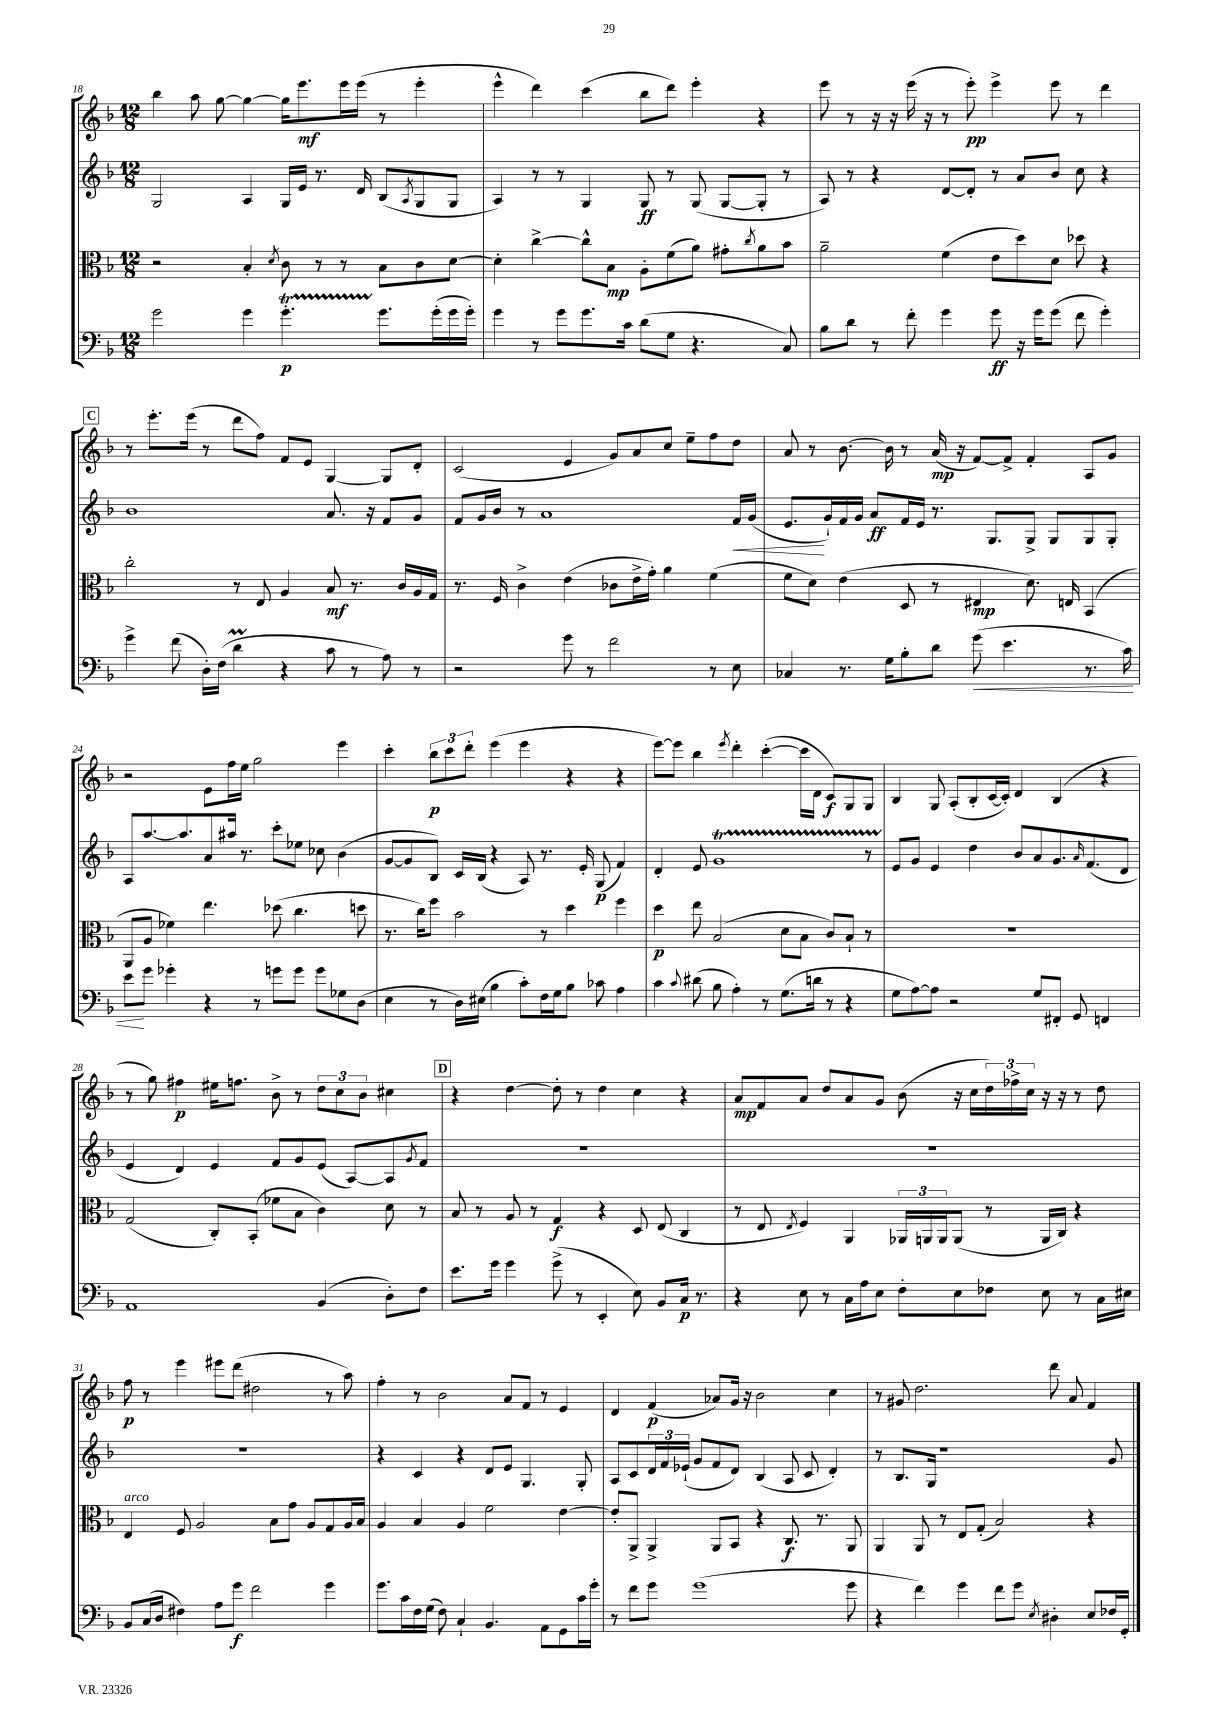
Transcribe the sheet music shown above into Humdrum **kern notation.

**kern	**dynam	**kern	**dynam	**kern	**dynam	**kern	**dynam
*part4	*part4	*part3	*part3	*part2	*part2	*part1	*part1
*staff4	*staff4	*staff3	*staff3	*staff2	*staff2	*staff1	*staff1
*clefF4	*	*clefC3	*	*clefG2	*	*clefG2	*
*k[b-]	*	*k[b-]	*	*k[b-]	*	*k[b-]	*
*M12/8	*	*M12/8	*	*M12/8	*	*M12/8	*
=18	=18	=18	=18	=18	=18	=18	=18
2g\	.	2r	.	2G/	.	4bb-\	.
.	.	.	.	.	.	8aa\	.
.	.	.	.	.	.	[8gg\	.
4g\	.	4B-'/	.	4A/	.	4gg\_	.
.	.	8qd/	.	.	.	.	.
4.gT'\	p	8c\	.	16G/LL	.	16gg\KL]	.
.	.	.	.	16e/JJ	.	8.eee\	mf
.	.	8r	.	8.r	.	.	.
.	.	8r	.	.	.	16eee\L	.
.	.	.	.	16d/	.	(16eee\JJ	.
8.g\L	.	8B-\L	.	(8B-/L	.	8r	.
.	.	.	.	8qA/	.	.	.
.	.	8c\	.	8G/	.	4eee'\	.
(16g'\L	.	.	.	.	.	.	.
16g\	.	[8d\J	.	8G/J	.	.	.
16g'\JJ)	.	.	.	.	.	.	.
=19	=19	=19	=19	=19	=19	=19	=19
4g\	.	4d'\]	.	4A/)	.	4eee^^\	.
8r	.	[4cc^\	.	8r	.	4ddd\)	.
8g\L	.	.	.	8r	.	.	.
8.g\	.	8cc^^\L]	.	4G/	.	(4ccc\	.
.	.	8B-\J	mp	.	.	.	.
16c\Jk	.	.	.	.	.	.	.
(8d\L	.	8A'\L	.	8G/	ff	8bb-\L	.
8G\J	.	(8f\	.	8r	.	8ddd\J)	.
4.r	.	8a\J)	.	(8G/	.	4eee'\	.
.	.	8g#X'\L	.	[8G/L	.	.	.
.	.	8qcc/	.	.	.	.	.
.	.	8a\	.	8G'/J]	.	4r	.
8C/)	.	8b-\J	.	8r	.	.	.
=20	=20	=20	=20	=20	=20	=20	=20
8B-\L	.	2a~\	.	8A/)	.	8eee\	.
8d\J	.	.	.	8r	.	8r	.
8r	.	.	.	4r	.	16r	.
.	.	.	.	.	.	16r	.
8f'\	.	.	.	.	.	(16eee\	.
.	.	.	.	.	.	16r	.
4g\	.	(4f\	.	[8d/L	.	8r	.
.	.	.	.	8d'/J]	.	8eee'\)	pp
8g\	ff	8e\L	.	8r	.	4eee^\	.
16r	.	8dd\)	.	8a/L	.	.	.
16g\KL	.	.	.	.	.	.	.
(8g\J	.	8d\J	.	8b-/J	.	8eee\	.
8f\	.	8dd-X\	.	8cc\	.	8r	.
4g'\)	.	4r	.	4r	.	4ddd\	.
!!LO:LB:g=z
!!LO:REH:place=s1:t=C
=21	=21	=21	=21	=21	=21	=21	=21
4g^\	.	2cc'\	.	1b-	.	8r	.
.	.	.	.	.	.	8.eee'\L	.
(8f\	.	.	.	.	.	.	.
.	.	.	.	.	.	(16eee\Jk	.
16D'\LL)	.	.	.	.	.	8r	.
(16F\JJ	.	.	.	.	.	.	.
4dM\	.	8r	.	.	.	8ddd\L	.
.	.	8E/	.	.	.	8ff\J)	.
4r	.	4A/	.	.	.	8f/L	.
.	.	.	.	.	.	8e/J	.
8c\	.	8B-/	mf	8.a/	.	[4G/	.
8r	.	8.r	.	.	.	.	.
.	.	.	.	16r	.	.	.
8A\)	.	.	.	8f/L	.	8G/L]	.
.	.	16c/LL	.	.	.	.	.
8r	.	16A/	.	8g/J	.	8d'/J	.
.	.	16G/JJ	.	.	.	.	.
=22	=22	=22	=22	=22	=22	=22	=22
2r	.	8.r	.	8f/L	.	(2c/	.
.	.	.	.	16g/L	.	.	.
.	.	16F/	.	16b-/JJ	.	.	.
.	.	4c^\	.	8r	.	.	.
.	.	.	.	1a	.	.	.
8g\	.	(4e\	.	.	.	4e/	.
8r	.	.	.	.	.	.	.
2f\	.	8c-X\L	.	.	.	8g/L)	.
.	.	16e^\L	.	.	.	8a/	.
.	.	16g'\JJ)	.	.	.	.	.
.	.	4a\	.	.	.	8cc/J	.
.	.	.	.	.	.	8ee~\L	.
8r	.	(4f\	.	.	.	8ff\	.
!	!	!	!	!	!LO:HP:b	!	!
8E\	.	.	.	16f/LL	<	8dd\J	.
.	.	.	.	(16g/JJ	.	.	.
=23	=23	=23	=23	=23	=23	=23	=23
4C-X/	.	8f\L	.	8.e/L	.	8a/	.
.	.	8d\J)	.	.	.	8r	.
.	.	.	.	16g`/L)	[	.	.
8.r	.	(4e\	.	16f/	.	[8.b-\	.
.	.	.	.	16g/JJ	.	.	.
.	.	.	.	8a/L	ff	.	.
16G\KL	.	.	.	.	.	16b-\]	.
8B-'\	.	8D/	.	16f/L	.	8r	.
.	.	.	.	16e/JJ	.	.	.
8d\J	.	8r	.	8.r	.	(16a/	mp
.	.	.	.	.	.	16r	.
!	!LO:HP:b	!	!	!	!	!	!
(8g\	<	4E#X/	mp	.	.	[8f/L)	.
.	.	.	.	8.G/L	.	.	.
4.e\	.	.	.	.	.	8f^/J]	.
.	.	8.d\)	.	8G^/J	.	4f'/	.
.	.	.	.	8G/L	.	.	.
.	.	16En/	.	.	.	.	.
8.r	.	(4BB-/	.	8G/	.	8A/L	.
.	.	.	.	8G'/J	.	8g/J	.
16c\)	.	.	.	.	.	.	.
!!LO:LB:g=z
=24	=24	=24	=24	=24	=24	=24	=24
8e\L	.	8AA/L	.	8A/L	.	2r	.
8g\J	[	8A/J	.	[8.aa/	.	.	.
4g-X'\	.	4f-X\)	.	.	.	.	.
.	.	.	.	8.aa/]	.	.	.
4r	.	4.ee\	.	8a/	.	8e\L	.
.	.	.	.	16aa#X/Jk	.	16ff\L	.
.	.	.	.	8.r	.	16ee\JJ	.
8r	.	.	.	.	.	2gg\	.
8gn\L	.	(8dd-X\	.	8ccc'\L	.	.	.
8g\J	.	4.cc\	.	8ee-X\J	.	.	.
8g\L	.	.	.	8cc-X\	.	.	.
8G-X\	.	.	.	(4b-\	.	4eee\	.
(8D\J	.	8ddn\	.	.	.	.	.
=25	=25	=25	=25	=25	=25	=25	=25
4E\	.	8.r	.	[8g/L	.	4ccc'\	.
.	.	.	.	8g/]	.	.	.
.	.	16cc\KL)	.	.	.	.	.
8r	.	8ff\J	.	8B-/J)	.	12bb-\L	p
.	.	.	.	.	.	12ccc\	.
16D\LL)	.	2b-\	.	16c/LL	.	.	.
.	.	.	.	.	.	12ddd'\J	.
(16E#X\JJ	.	.	.	(16B-/JJ	.	.	.
4B-\	.	.	.	4r	.	(4eee\	.
8c'\L)	.	.	.	8A/)	.	4eee\	.
16F\L	.	8r	.	8.r	.	.	.
16G\J	.	.	.	.	.	.	.
8B-\J	.	4dd\	.	.	.	4r	.
.	.	.	.	16e'/	.	.	.
8c-X\	.	.	.	(8G/	p	.	.
4A\	.	4ff\	.	4f/)	.	4r	.
=26	=26	=26	=26	=26	=26	=26	=26
4c\	.	4dd\	p	4d'/	.	[8eee\L)	.
.	.	.	.	.	.	8eee\J]	.
8qqc/	.	.	.	.	.	.	.
(8d#X\	.	8ee\	.	8e/	.	4bb-\	.
8B-\	.	(2B-/	.	1gT	.	.	.
.	.	.	.	.	.	8qeee/	.
4A'\)	.	.	.	.	.	4ddd'\	.
8r	.	.	.	.	.	([4ccc'\	.
(8.G\L	.	8d\L	.	.	.	.	.
.	.	8B-\J	.	.	.	16ccc\LL]	.
16dn\Jk	.	.	.	.	.	16d\JJ	.
8r	.	8c/L)	.	.	.	8c/L)	f
4r	.	8B-`/J	.	.	.	8G/	.
.	.	8r	.	8r	.	8G/J	.
=27	=27	=27	=27	=27	=27	=27	=27
8G\L	.	1.r	.	8e/L	.	4B-/	.
[8A\)	.	.	.	8g/J	.	.	.
8A\J]	.	.	.	4e/	.	8G/	.
2r	.	.	.	.	.	(8A'/L	.
.	.	.	.	4dd\	.	8B-'/	.
.	.	.	.	.	.	[16c/L	.
.	.	.	.	.	.	16c'/JJ])	.
.	.	.	.	8b-/L	.	4d/	.
8G/L	.	.	.	8a/	.	.	.
8FF#X'/J	.	.	.	8.g/	.	(4B-/	.
8GG/	.	.	.	.	.	.	.
.	.	.	.	16qqa/	.	.	.
.	.	.	.	(8.f/	.	.	.
4FFn/	.	.	.	.	.	4r	.
.	.	.	.	8d/J	.	.	.
!!LO:LB:g=z
=28	=28	=28	=28	=28	=28	=28	=28
1AA	.	(2G/	.	4e/	.	8r	.
.	.	.	.	.	.	8gg\)	.
.	.	.	.	4d/)	.	4ff#X\	p
.	.	8C'/L)	.	4e/	.	16ee#X\KL	.
.	.	.	.	.	.	8.ffn\J	.
.	.	(8BB-'/J	.	.	.	.	.
.	.	8f-X\L	.	8f/L	.	8b-^\	.
.	.	8B-\J	.	8g/	.	8r	.
(4BB-/	.	4c\)	.	(8e/J	.	12dd\L	.
.	.	.	.	.	.	12cc\	.
.	.	.	.	[8A/L)	.	.	.
.	.	.	.	.	.	12b-\J	.
8D'\L)	.	8d\	.	8A/]	.	4cc#X\	.
.	.	.	.	8qg/	.	.	.
8F\J	.	8r	.	8f/J	.	.	.
!!LO:REH:place=s1:t=D
=29	=29	=29	=29	=29	=29	=29	=29
8.e\L	.	8B-/	.	1.r	.	4r	.
.	.	8r	.	.	.	.	.
16g\Jk	.	.	.	.	.	.	.
4g\	.	8A/	.	.	.	[4dd\	.
.	.	8r	.	.	.	.	.
(8g^\	.	4G/	f	.	.	8dd'\]	.
8r	.	.	.	.	.	8r	.
4EE'/	.	4r	.	.	.	4dd\	.
8E\)	.	8D/	.	.	.	4cc\	.
8BB-/L	.	(8E/	.	.	.	.	.
16C/Jk	p	4C/	.	.	.	4r	.
8.r	.	.	.	.	.	.	.
=30	=30	=30	=30	=30	=30	=30	=30
4r	.	8r	.	1.r	.	8a/L	mp
.	.	8E/	.	.	.	8f/	.
.	.	8qE/	.	.	.	.	.
8E\	.	4F/)	.	.	.	8a/J	.
8r	.	.	.	.	.	8dd/L	.
16C\LL	.	4AA/	.	.	.	8a/	.
16A\J	.	.	.	.	.	.	.
8E\J	.	.	.	.	.	8g/J	.
8F'\L	.	24AA-X/LL	.	.	.	(8b-\	.
.	.	24AAn/	.	.	.	.	.
.	.	24AA/J	.	.	.	.	.
8E\	.	(8AA/J	.	.	.	16r	.
.	.	.	.	.	.	16cc\LL	.
8F-X\J	.	8r	.	.	.	24dd\)	.
.	.	.	.	.	.	24ff-X^\	.
.	.	.	.	.	.	24cc\JJ	.
8E\	.	16AA/LL	.	.	.	16r	.
.	.	16C/JJ)	.	.	.	16r	.
8r	.	4r	.	.	.	8r	.
16C\LL	.	.	.	.	.	8dd\	.
16E#X\JJ	.	.	.	.	.	.	.
!!LO:LB:g=z
=31	=31	=31	=31	=31	=31	=31	=31
!	!	!LO:TX:a:i:t=arco	!	!	!	!	!
8BB-/L	.	4E/	.	1.r	.	8ff\	p
(16C/L	.	.	.	.	.	8r	.
16D/JJ	.	.	.	.	.	.	.
4F#X\)	.	8F/	.	.	.	4eee\	.
.	.	2A/	.	.	.	.	.
8A\L	.	.	.	.	.	8eee#X\L	.
8g\J	f	.	.	.	.	(8ddd\J	.
2f\	.	.	.	.	.	2dd#X\	.
.	.	8B-\L	.	.	.	.	.
.	.	8g\J	.	.	.	.	.
.	.	8A/L	.	.	.	.	.
4g\	.	8G/	.	.	.	8r	.
.	.	16A/L	.	.	.	8aa\)	.
.	.	16B-/JJ	.	.	.	.	.
=32	=32	=32	=32	=32	=32	=32	=32
8.g\L	.	4A/	.	4r	.	4ff'\	.
16c\L	.	.	.	.	.	.	.
16F\	.	4B-/	.	4c/	.	8r	.
(16G\JJ	.	.	.	.	.	.	.
8F\)	.	.	.	.	.	2b-\	.
4C`/	.	4A/	.	4r	.	.	.
4.BB-/	.	2f\	.	8d/L	.	.	.
.	.	.	.	8e/J	.	8a/L	.
.	.	.	.	4.G/	.	8f/J	.
8AA\L	.	.	.	.	.	8r	.
8GG\	.	[4e\	.	.	.	4e/	.
16c\L	.	.	.	8G'/	.	.	.
16g'\JJ	.	.	.	.	.	.	.
=33	=33	=33	=33	=33	=33	=33	=33
8r	.	8e'/L]	.	8A/L	.	4d/	.
8f\L	.	8AA^/J	.	8c/	.	.	.
8g\J	.	4AA^/	.	24d/L	.	(4f/	p
.	.	.	.	24f/	.	.	.
.	.	.	.	(24e-X`/JJ	.	.	.
(1g	.	.	.	8g/L	.	.	.
.	.	8AA/L	.	8f/	.	8a-X/L)	.
.	.	8BB-/J	.	8d/J)	.	16g/Jk	.
.	.	.	.	.	.	16r	.
.	.	4r	.	(4B-/	.	2b-\	.
.	.	8.C/	f	8A/	.	.	.
.	.	.	.	8c/	.	.	.
.	.	8.r	.	.	.	.	.
.	.	.	.	4d'/)	.	4cc\	.
8g\	.	8AA/	.	.	.	.	.
=34	=34	=34	=34	=34	=34	=34	=34
4r	.	4AA/	.	8r	.	8r	.
.	.	.	.	8.B-/L	.	8g#X/	.
4f\)	.	8AA/	.	.	.	2.dd\	.
.	.	.	.	16G/Jk	.	.	.
.	.	8r	.	1r	.	.	.
4g\	.	8E/L	.	.	.	.	.
.	.	(8G'/J	.	.	.	.	.
8f\L	.	2B-/)	.	.	.	.	.
8g\J	.	.	.	.	.	.	.
8qE/	.	.	.	.	.	.	.
4D#X'\	.	.	.	.	.	8ddd\	.
.	.	.	.	.	.	8a/	.
8E/L	.	4r	.	.	.	4f/	.
16F-X/L	.	.	.	8g/	.	.	.
16GG'/JJ	.	.	.	.	.	.	.
==	==	==	==	==	==	==	==
*-	*-	*-	*-	*-	*-	*-	*-
